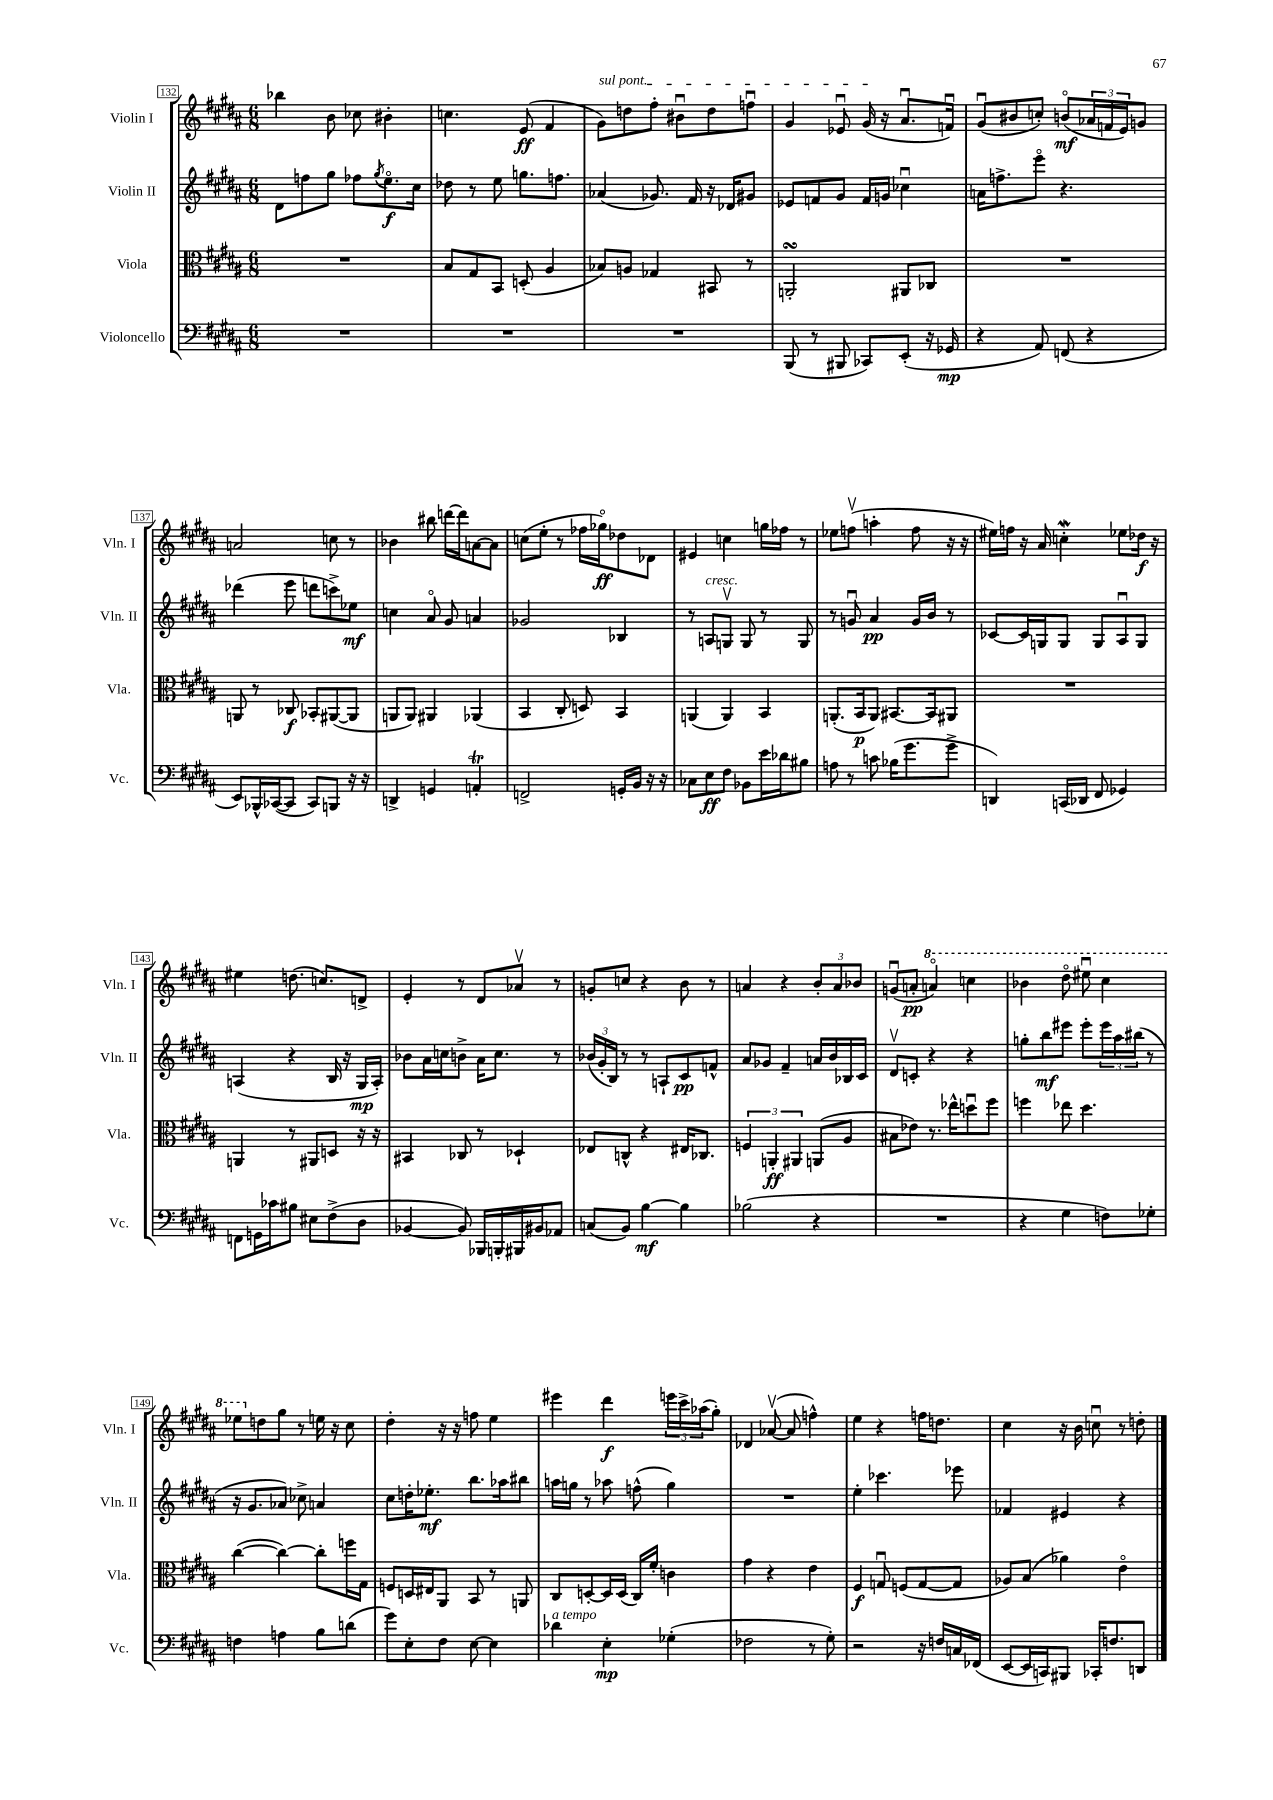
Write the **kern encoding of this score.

**kern	**kern	**kern	**kern
*staff4	*staff3	*staff2	*staff1
*clefF4	*clefC3	*clefG2	*clefG2
*k[f#c#g#d#a#]	*k[f#c#g#d#a#]	*k[f#c#g#d#a#]	*k[f#c#g#d#a#]
*M6/8	*M6/8	*M6/8	*M6/8
2.r	2.r	8d#\L	4bb-\
.	.	8ff\	.
.	.	8gg#\J	8b\
.	.	8ff-\L	8cc-\
.	.	8qgg#/	.
.	.	8.eeo\	4b#'\
.	.	16cc#\Jk	.
=	=	=	=
2.r	8B/L	8dd-\	4.cc\
.	8G#/	8r	.
.	8BB/J	8ee\	.
.	(8D'/	8.gg\L	(8e/
.	4A#/	.	4f#/
.	.	8.ff\J	.
=	=	=	=
2.r	8B-/L)	(4a-/	8g#\L)
.	8A/J	.	8dd\
.	4G-/	8.g-/)	8ff#'\J
.	.	.	8b#u\L
.	.	16f#/	.
.	8BB#/	16r	8dd\
.	.	16d-/LK	.
.	8r	8g#/J	8ffu\J
=	=	=	=
(8BBB/	2AA'/	8e-/L	4g#/
8r	.	8f/	.
8BBB#/	.	8g#/J	8e-u/
8CC-/L)	.	16f/LL	(16g#/
.	.	16g/JJ	16r
(8EE'/J	8AA#/L	4cc-u\	8.a#u/L
16r	8C-/J	.	.
16GG-/	.	.	16fu/Jk)
=	=	=	=
4r	2.r	16a\LK	(8g#u/L
.	.	8.ff^\	.
.	.	.	8b#/
8AA#/)	.	8eeeo\J	8cc'/J)
(8FF/	.	4.r	(8bo/L
4r	.	.	24a-/L
.	.	.	24f/
.	.	.	24e/J)
.	.	.	8g/J
=	=	=	=
8EE/L)	8AA/	(4ddd-\	2a/
16BBB-^^/L	8r	.	.
([16CC-/J	.	.	.
8CC-/]J	8C-/	8eee\	.
8CC-/L)	8BB-'/L	8ddd\L	.
8BBB/J	([8AA#/	8ccc^\)	8cc\
16r	8AA#/]J	8ee-\J	8r
16r	.	.	.
=	=	=	=
4DD^/	8AA/L	4cc\	4b-\
.	8AA/J)	.	.
4GG/	4AA#/	8a#o/	8bb#\
.	.	8g#/	[16ddd\LL
.	.	.	16ddd\]J
4AA'/	(4AA-/	4a/	[8a\
.	.	.	8a\]J
=	=	=	=
2FF^/	4BB/	2g-/	(8cc\L
.	.	.	8ee'\J
.	8C#'/	.	8r
.	8D/)	.	16ff-\LL
.	.	.	16gg-o\J)
16GG'/LL	4BB/	4B-/	8dd-\
16BB/JJ	.	.	.
16r	.	.	8d-\J
16r	.	.	.
=	=	=	=
8C-\L	(4AA/	8r	4e#/
8E\	.	8A/L	.
8F#\J	4AA/)	8Gv/J	4cc\
8BB-\L	.	8G/	.
16e\L	4BB/	8r	16gg\LL
16d-\J	.	.	16ff-\JJ
8B#\J	.	8G/	8r
=	=	=	=
8A\	(8.AA'/L	8r	8ee-\L
8r	.	8gu/	(8ffv\J
.	16BB/k	.	.
8c\	8AA/J)	4a#/	4aa'\
(16B-\LK	[8.BB#/L	.	.
8.g#\	.	.	.
.	.	16g/LL	8ff\
.	16BB#/]k	16b/JJ	.
8g#^\J	8AA#/J	8r	16r
.	.	.	16r
=	=	=	=
4DD/)	2.r	[8c-/L	16ee#\LL)
.	.	.	16ff\JJ
.	.	16c-/]L	16r
.	.	16G/J	16a#/
(16CC/LL	.	8G/J	4cc'\
16DD-/JJ	.	.	.
8FF#/	.	8G/L	.
4GG-/)	.	8A#u/	8ee-\L
.	.	8G/J	16dd-\Jk
.	.	.	16r
=	=	=	=
8FF\L	4AA/	(4A/	4ee#\
16GG\L	.	.	.
16c-\J	.	.	.
8B#\J	8r	4r	(8.dd\
8E#\L	8AA#/L	.	.
.	.	.	8.cc/L)
(8F#^\	8D/J	16B/	.
.	.	16r	.
8D#\J	16r	16G#/LL	8d^/J
.	16r	16A'/JJ)	.
=	=	=	=
[4BB-/	4BB#/	8b-\L	4e'/
.	.	16a#\L	.
.	.	16cc\J	.
8BB-/])	8C-/	8b^\J	8r
16BBB-/LL	8r	16a#\LK	8d#/L
16BBB'/	.	8.cc\J	.
16BBB#/	4D-`/	.	8a-v/J
16BB#/J	.	.	.
8AA-/J	.	8r	8r
=	=	=	=
(8C/L	8E-/L	(24b-/LL	8g'/L
.	.	24g#'/	.
.	.	24B/JJ)	.
8BB/J)	8C^^/J	8r	8cc/J
[4B\	4r	8r	4r
.	.	8A`/L	.
4B\]	16E#/LK	8c#/	8b\
.	8.C-/J	.	.
.	.	8f^^/J	8r
=	=	=	=
(2B-\	6F/	8a#/L	4a/
.	.	8g-/J	.
.	6AA'/	.	.
.	.	4f#~/	4r
.	6AA#/	.	.
4r	(8AA/L	16a/LL	12b'/L
.	.	16b/	.
.	.	.	12a/
.	8A#/J	16B-/	.
.	.	.	12b-/J
.	.	16c#/JJ	.
=	=	=	=
2.r	8B#\L	8d#v/L	(8gu/L
.	8e-\J)	8c'/J	8a'/J
.	8.r	4r	4aao/)
.	16ee-^^\LK	.	.
.	8ddu\	4r	4ccc\
.	8ff#\J	.	.
=	=	=	=
4r	4ff\	8gg'\L	4bb-\
.	.	8bb\	.
4G#\	8ee-\	8eee#\J	8ddd#o\
.	4.dd#\	8eee#'\L	8eee#u\
8F\L)	.	24eee#\L	4ccc#\
.	.	24aa#\	.
.	.	(24bb#\JJ	.
8G-'\J	.	8r	.
=	=	=	=
4F\	([4cc#\	16r	8eee-\L
.	.	8.g#/L	.
.	.	.	8dd\
4A\	4cc#\_)	8a-/J)	8gg#\J
.	.	8cc-^\	8r
8B\L	8cc#'\]L	4a/	16ee\
.	.	.	16r
(8d\J	16ff\L	.	8cc#\
.	16G#\JJ	.	.
=	=	=	=
8g#\L)	8F/L	8cc#\L	4dd#'\
8E'\	16D/L	16dd'\K	.
.	16E#/J	8.ee-'\J	.
8F#\J	8AA#/J	.	16r
.	.	.	16r
[8E\	8BB/	8.bb\L	8ff\
4E\]	8r	.	4ee\
.	.	16aa-\k	.
.	8AA/	8bb#\J	.
=	=	=	=
4d-\	8C#/L	16aa\LL	4eee#\
.	.	16gg\JJ	.
.	[8D'/	8r	.
4E'\	16D/]L	8aa-\	4ddd#\
.	(16D/JJ	.	.
.	16C#/LL)	(8ff^^\	.
.	16f#'/JJ	.	.
(4G-'\	4c\	4gg\)	24eee\LL
.	.	.	24ccc#^\
.	.	.	(24aa-\J
.	.	.	8gg#'\J)
=	=	=	=
2F-\	4g#\	2.r	4d-/
.	4r	.	([8a-v/
.	.	.	8a-/]
8r	4e\	.	4ff^^\)
8G#'\)	.	.	.
=	=	=	=
2r	4F#/	4ee'\	4ee\
.	8Gu/	4.ccc-\	4r
.	(8F/L	.	.
16r	[8G/	.	16ff\LK
16F/LL	.	.	8.dd\J
16C/	8G/]J	8eee-\	.
(16FF-/JJ	.	.	.
=	=	=	=
[8EE/L	8A-/L)	4f-/	4cc#\
16EE/]L	(8B/J	.	.
16CC/J)	.	.	.
8BBB#/J	4a-\)	4e#/	16r
.	.	.	16b\
16CC-'/LK	.	.	8ccu\
8.F/	.	.	.
.	4eo\	4r	8r
8DD/J	.	.	8dd'\
==	==	==	==
*-	*-	*-	*-
